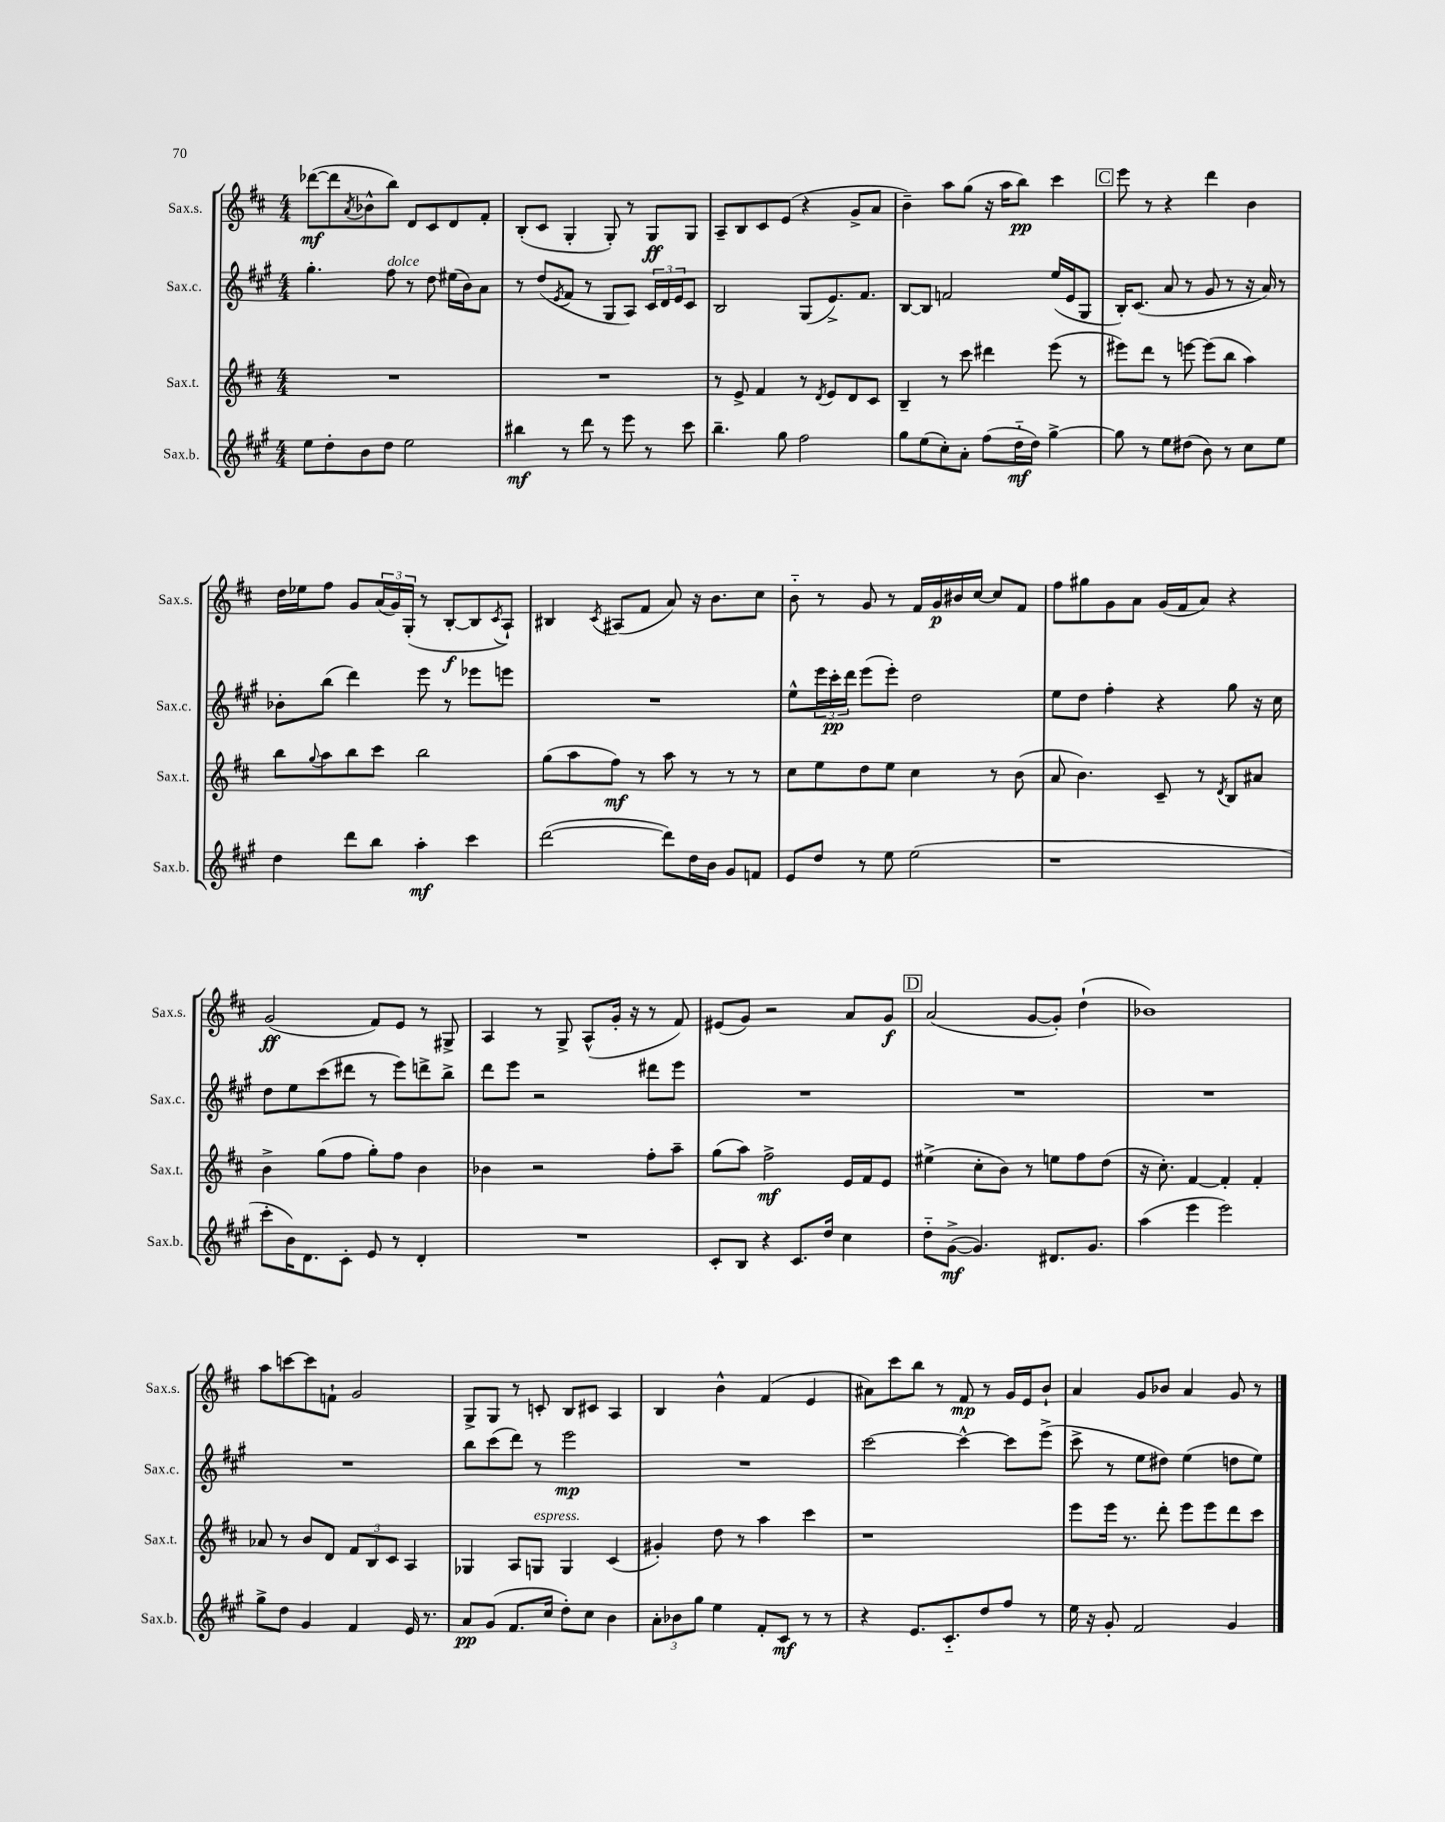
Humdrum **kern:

**kern	**kern	**kern	**kern
*staff4	*staff3	*staff2	*staff1
*clefG2	*clefG2	*clefG2	*clefG2
*k[f#c#g#]	*k[f#c#]	*k[f#c#g#]	*k[f#c#]
*M4/4	*M4/4	*M4/4	*M4/4
8ee	1r	4.gg#'	([8ddd-
8dd'	.	.	8ddd-]
.	.	.	8qa
8b	.	.	8b-^^
8dd	.	8ff#	8bb)
2ee	.	8r	8d
.	.	8dd	8c#
.	.	(16ee#	8d
.	.	16b)	.
.	.	8a	8f#'
=	=	=	=
4bb#	1r	8r	(8B'
.	.	(8dd	8c#
.	.	8qe	.
8r	.	8f#	4G'
8ddd	.	8r	.
8r	.	8G#	8G')
8eee	.	8A)	8r
8r	.	24c#	8G
.	.	24d	.
.	.	24e	.
8ccc#	.	8c#	8G
=	=	=	=
4.bb~	8r	2B	8A~
.	8e^	.	8B
.	4f#	.	8c#
8gg#	.	.	(8e
2ff#	8r	(8G#	4r
.	8qd	.	.
.	8e	8.e^)	.
.	8d	.	8g^
.	.	8.f#	.
.	8c#	.	8a
=	=	=	=
8gg#	4B~	[8B	4b~)
(8ee	.	8B]	.
8cc#')	8r	2f	8aa
8a'	8ccc#	.	(8gg
(8ff#	4ddd#	.	16r
.	.	.	16aa
16dd'~	.	.	8bb)
16dd)	.	.	.
[4gg#^	(8eee	(16ee	4ccc#
.	.	16e	.
.	8r	8G#	.
=	=	=	=
8gg#]	8eee#)	16B')	8eee
.	.	(8.c#	.
8r	8ddd	.	8r
8ee	8r	8a	4r
(8dd#	[8eee	8r	.
8b)	(8eee]	8g#	4ddd
8r	8bb	8r	.
8cc#	4aa)	16r	4b
.	.	16a)	.
8ee	.	8r	.
=	=	=	=
4dd	8bb	8b-'	16dd
.	.	.	16ee-
.	8qqgg	.	.
.	8aa	(8bb	8ff#
8ddd	8bb	4ddd)	8g
8bb	8ccc#	.	(24a
.	.	.	24g)
.	.	.	(24G'
4aa'	2bb	8eee	8r
.	.	8r	[8B'
4ccc#	.	8eee-	8B]
.	.	.	8qc#
.	.	8eee	8A`)
=	=	=	=
([2ddd	(8gg	1r	4B#
.	8aa	.	.
.	.	.	8qc#
.	8ff#)	.	(8A#
.	8r	.	8f#
8ddd])	8aa	.	8a)
16dd	8r	.	16r
16b	.	.	8.b
8g#	8r	.	.
8f	8r	.	8cc#
=	=	=	=
8e	8cc#	8ee^^	8b'~
8dd	8ee	24eee	8r
.	.	24ccc#'	.
.	.	24ddd	.
8r	8dd	(8eee	8g
8ee	8ee	8eee')	8r
(2ee	4cc#	2dd	16f#
.	.	.	16g
.	.	.	16b#
.	.	.	[16cc#
.	8r	.	8cc#]
.	(8b	.	8f#
=	=	=	=
1r	8a	8ee	8ff#
.	4.b)	8dd	8gg#
.	.	4ff#'	8g
.	.	.	8a
.	8c#~	4r	(16g
.	.	.	16f#
.	8r	.	8a)
.	8qd	.	.
.	8B	8gg#	4r
.	8a#	16r	.
.	.	16cc#	.
=	=	=	=
8ccc#'	4b^	8dd	(2g
16b)	.	8ee	.
8.d	.	.	.
.	(8gg	(8ccc#	.
8c#'	8ff#	8ddd#	.
8e	8gg')	8r	8f#)
8r	8ff#	8eee)	8e
4d'	4b	8ddd^	8r
.	.	8bb^	8G#^
=	=	=	=
1r	4b-	8ddd	4A
.	.	8eee	.
.	2r	2r	8r
.	.	.	8G^
.	.	.	(8A^^
.	.	.	16g'
.	.	.	16r
.	8ff#'	8ddd#	8r
.	8aa~	8eee	8f#)
=	=	=	=
8c#'	(8gg	1r	(8e#
8B	8aa)	.	8g)
4r	2ff#^	.	2r
8.c#	.	.	.
16dd	.	.	.
4cc#	16e	.	8a
.	16f#	.	.
.	8e	.	8g
=	=	=	=
8dd'~	(4ee#^	1r	(2a
([8g#^	.	.	.
4.g#])	8cc#'	.	.
.	8b)	.	.
.	8r	.	[8g
8.d#	8ee	.	8g'])
.	8ff#	.	(4dd`
8.g#	.	.	.
.	(8dd	.	.
=	=	=	=
(4aa	16r	1r	1b-)
.	8.cc#')	.	.
4eee	[4f#	.	.
2eee)	4f#']	.	.
.	4f#'	.	.
=	=	=	=
8gg#^	8a-	1r	8aa
8dd	8r	.	[8ccc
4g#	8b	.	8ccc]
.	8d	.	8f`
4f#	12f#	.	2g
.	12B	.	.
.	12c#	.	.
16e	4A	.	.
8.r	.	.	.
=	=	=	=
8a	4G-	8bb	8G^
(8g#	.	(8ccc#	8G
8.f#	8A	8ddd)	8r
.	8G	8r	8c'
16cc#	.	.	.
8dd')	4G	2eee	8B
8cc#	.	.	8c#
4b	(4c#	.	4A
=	=	=	=
12a'	4g#')	1r	4B
12b-	.	.	.
12gg#	.	.	.
4ee	8dd	.	4b^^
.	8r	.	.
8f#'	4aa	.	(4f#
8c#	.	.	.
8r	4ccc#	.	4e
8r	.	.	.
=	=	=	=
4r	1r	[2ccc#	8a#)
.	.	.	8ccc#
8.e	.	.	8bb
.	.	.	8r
8.c#'~	.	.	.
.	.	4ccc#^^_	8f#
8dd	.	.	8r
8ff#	.	8ccc#]	16g
.	.	.	16e
8r	.	(8eee^	8b`
=	=	=	=
16ee	8eee	8ccc#^	4a
16r	.	.	.
8g#'	16eee	8r	.
.	8.r	.	.
2f#	.	8ee	8g
.	8ddd'	8dd#)	8b-
.	8eee	(4ee	4a
.	8eee	.	.
4g#	8ddd	8dd	8g
.	8ccc#	8ee)	8r
==	==	==	==
*-	*-	*-	*-
